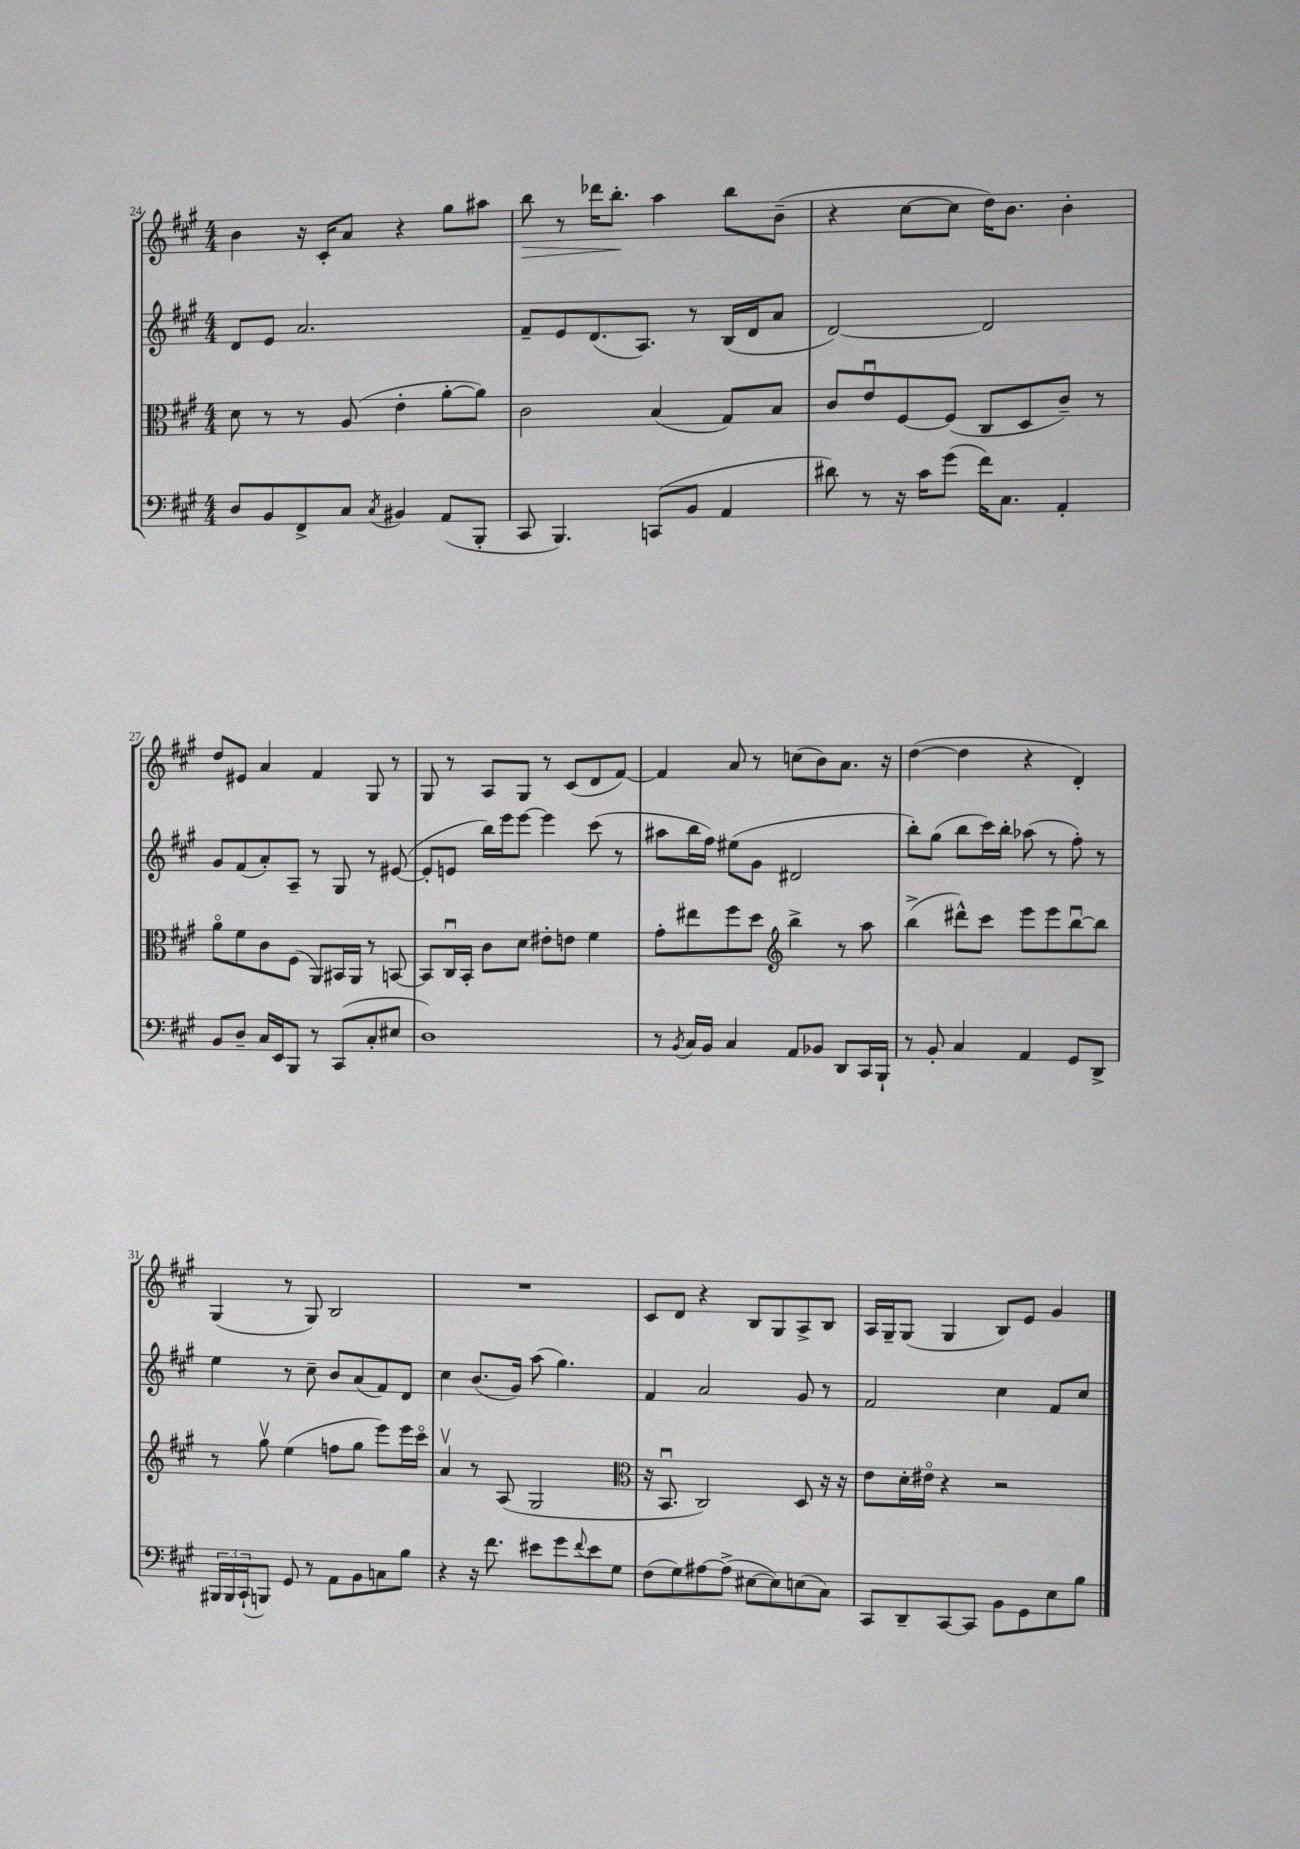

**kern	**kern	**kern	**kern	**dynam
*part4	*part3	*part2	*part1	*part1
*staff4	*staff3	*staff2	*staff1	*staff1
*clefF4	*clefC3	*clefG2	*clefG2	*
*k[f#c#g#]	*k[f#c#g#]	*k[f#c#g#]	*k[f#c#g#]	*
*M4/4	*M4/4	*M4/4	*M4/4	*
=24	=24	=24	=24	=24
8D/L	8d\	8d/L	4b\	.
8BB/	8r	8e/J	.	.
8FF#^/	8r	2.a/	16r	.
.	.	.	16c#'/KL	.
8C#/J	(8A/	.	8a/J	.
8qC#/	.	.	.	.
4BB#X/	4e'\	.	4r	.
(8AA/L	[8a'\L	.	8gg#\L	.
8BBB'/J	8a\J])	.	8aa#X\J	.
=25	=25	=25	=25	=25
!	!	!	!	!LO:HP:b
8CC#/	2c#\	8f#~/L	8bb\	>
4.BBB/)	.	8e/	8r	.
.	.	(8.d/	16ddd-X\KL	.
.	.	.	8.bb'\J	.
.	.	8.A/J)	.	.
(8CCn/L	(4B/	.	4aa\	]
8BB/J	.	8r	.	.
4AA/	8G#/L)	(16B/LL	8bb\L	.
.	.	16d/J	.	.
.	8B/J	8a/J	(8b~\J	.
=26	=26	=26	=26	=26
8d#X\)	8c#/L	[2d/)	4r	.
8r	8eu/	.	.	.
16r	[8F#/	.	[8cc#\L	.
16c#\KL	.	.	.	.
(8g#\J	(8F#/J]	.	8cc#\J]	.
16f#\KL)	8C#/L	2d/]	16dd\KL)	.
8.C#\J	.	.	8.b\J	.
.	8D/	.	.	.
4AA'/	8c#~/J)	.	4b'\	.
.	8r	.	.	.
!!LO:LB:g=z
=27	=27	=27	=27	=27
8BB/L	8a\L	8g#/L	8dd/L	.
8D~/J	8f#\	(8f#/	8e#X/J	.
16C#/LL	8c#\	8a'/)	4a/	.
16EE/J	.	.	.	.
8BBB/J	(8F#\J	8A~/J	.	.
8r	8AA/L)	8r	4f#/	.
(8CC#/L	16BB#X/L	8G#/	.	.
.	16AA/JJ	.	.	.
8C#'/	8r	8r	8G#/	.
8E#X/J	[8BBn/	([8e#X/	8r	.
=28	=28	=28	=28	=28
1D)	8BB/L]	8e#'/L]	8G#/	.
.	16C#u/L	8en/J	8r	.
.	16BB'/JJ	.	.	.
.	8c#\L	16bb\LL)	8A/L	.
.	.	16eee\J	.	.
.	8d\J	[8eee\J	8G#/J	.
.	8e#X'\L	4eee\]	8r	.
.	8en\J	.	(8c#/L	.
.	4f#\	(8ccc#\	8d/	.
.	.	8r	[8f#/J)	.
=29	=29	=29	=29	=29
8r	8g#'\L	8aa#X\L	4f#/]	.
8qBB/	.	.	.	.
16C#/LL	8ee#X\	16bb\L	.	.
16BB/JJ	.	16ff#\JJ)	.	.
4C#/	8ff#\	(8ee#X\L	8a/	.
.	8dd\J	8g#\J	8r	.
*	*clefG2	*	*	*
8AA/L	4bb^\	2d#X/	(8ccn\L	.
8BB-X/J	.	.	8b\)	.
8DD/L	8r	.	8.a\J	.
16CC#/L	8aa\	.	.	.
16BBB`/JJ	.	.	16r	.
=30	=30	=30	=30	=30
8r	(4bb^\	8bb'\L)	([4dd\	.
8BB'/	.	(8gg#\J	.	.
4C#/	8ddd#X^^\L)	8bb\L	4dd\]	.
.	8ccc#\J	16ccc#\L)	.	.
.	.	16bb'\JJ	.	.
4AA/	8eee\L	(8aa-X\	4r	.
.	8eee\	8r	.	.
8GG#/L	[8bbu\	8ff#'\)	4d'/)	.
8DD^/J	8bb\J]	8r	.	.
!!LO:LB:g=z
=31	=31	=31	=31	=31
24BBB#X/LL	8r	4ee\	(4G#/	.
24BBB#/	.	.	.	.
(24CC#`/J	.	.	.	.
8BBBn/J)	8gg#v\	.	.	.
8GG#/	(4ee\	8r	8r	.
8r	.	8cc#~\	8G#/)	.
8AA\L	8ffn\L	8b/L	2B/	.
8BB\	8gg#\J	(8a/	.	.
8Cn\	8eee\L)	8f#/)	.	.
8B\J	16eee\L	8d/J	.	.
.	16ccc#\JJ	.	.	.
=32	=32	=32	=32	=32
4r	4av/	4cc#\	1r	.
16r	8r	(8.b/L	.	.
8.f#\	.	.	.	.
.	(8A/	.	.	.
.	.	16g#/Jk)	.	.
8e#X\L	2G#/	(8aa\	.	.
8g#\	.	4.gg#\)	.	.
8qqf#/	.	.	.	.
8e#\	.	.	.	.
8G#\J	.	.	.	.
=33	=33	=33	=33	=33
*	*clefC3	*	*	*
(8F#\L	16r	4f#/	8c#/L	.
.	8.BBu/	.	.	.
8G#\)	.	.	8d/J	.
[8A#X\	2C#/)	2a/	4r	.
(8A#^\J]	.	.	.	.
[8E#X\L	.	.	8B/L	.
8E#\])	.	.	8G#/	.
(8En\	8D/	8g#/	8A^/	.
8C#\J)	16r	8r	8B/J	.
.	16r	.	.	.
=34	=34	=34	=34	=34
8CC#/L	8e\L	2f#/	16A/LL	.
.	.	.	16G#~/J	.
8DD~/	16d'\L	.	(8G#/J	.
.	16e#X\JJ	.	.	.
[8CC#/	4r	.	4G#/	.
8CC#/J]	.	.	.	.
8BB\L	2r	4cc#\	8B/L)	.
8GG#\	.	.	8e/J	.
8E\	.	8f#/L	4g#/	.
8B\J	.	8cc#/J	.	.
==	==	==	==	==
*-	*-	*-	*-	*-
